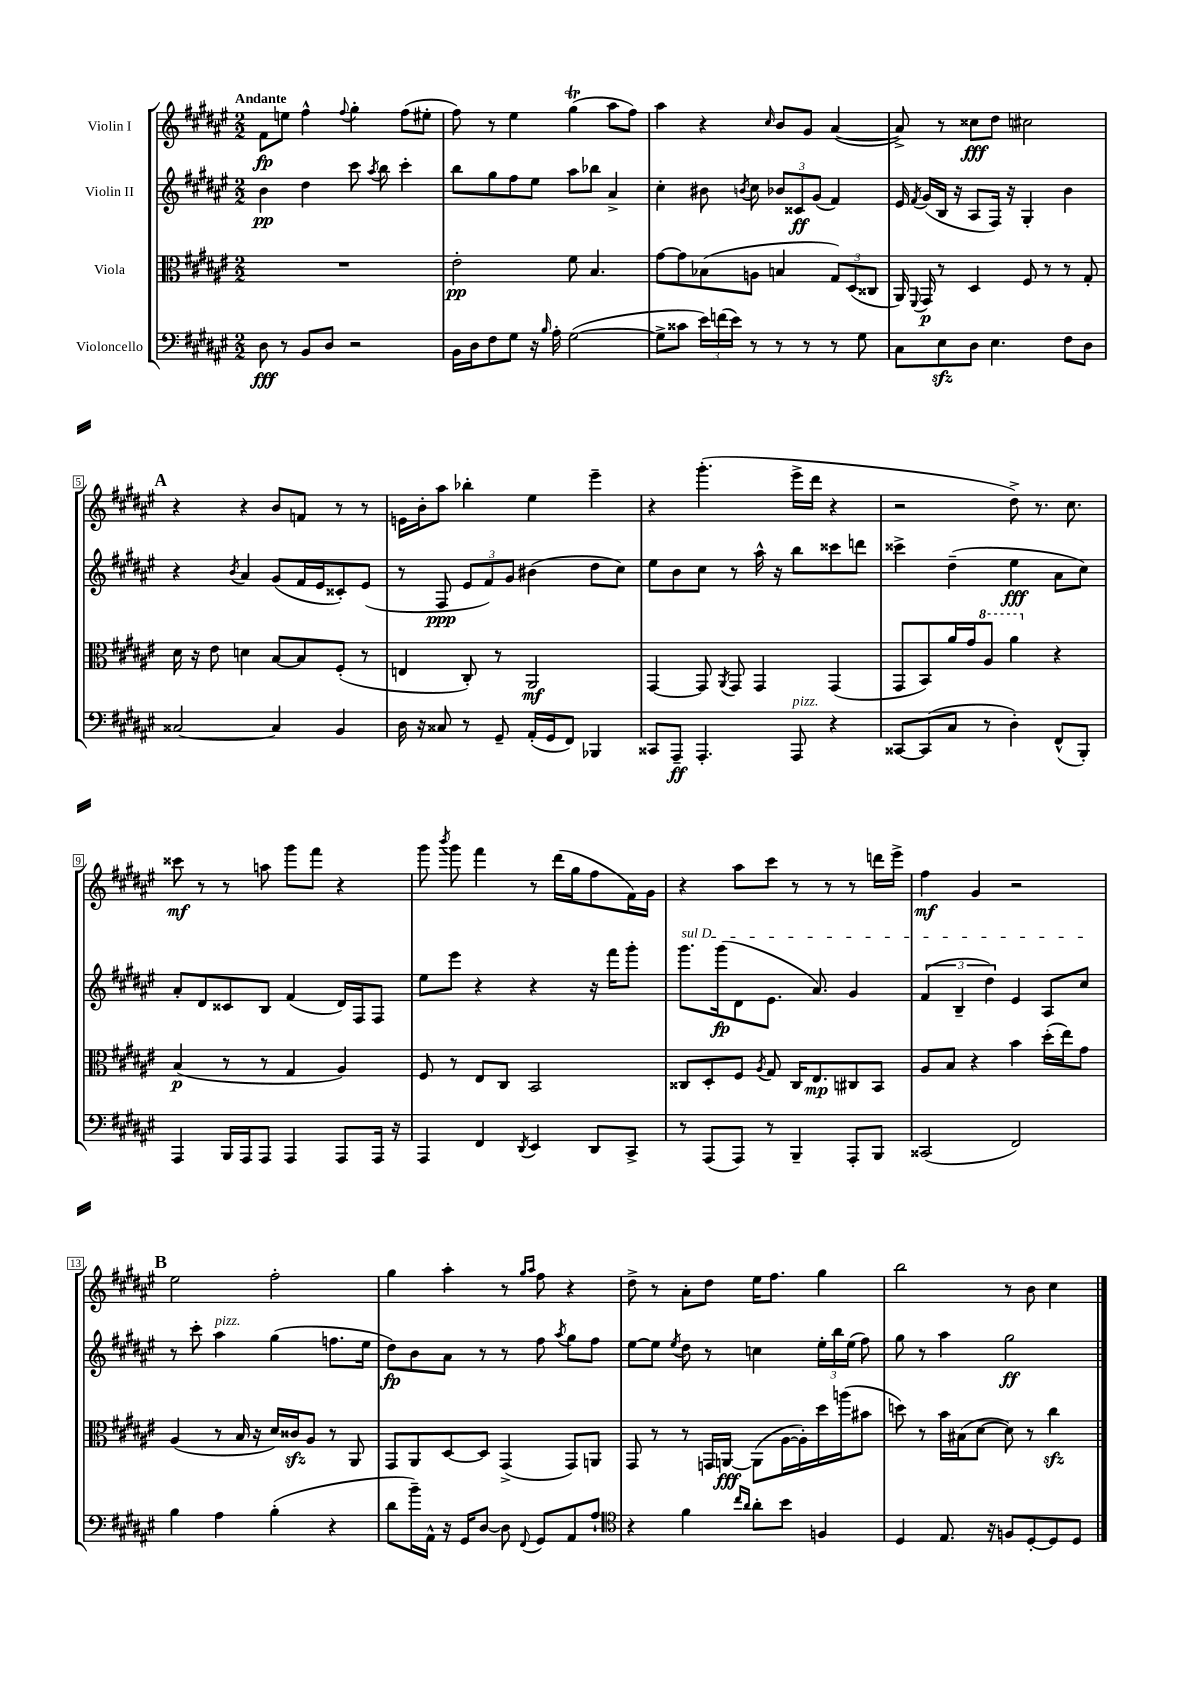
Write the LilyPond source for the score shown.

<<
\new StaffGroup <<
\new Staff = "s0" \with { instrumentName = "Violin I" } {
    \clef treble \key fis \major \numericTimeSignature \time 2/2 \tempo "Andante"
    \autoBeamOff fis'8[\fp e''8] fis''4-^ \appoggiatura { fis''8 } gis''4-. fis''8[( eis''8]-. |
    fis''8) r8 eis''4 gis''4\trill( ais''8[ fis''8]) |
    ais''4 r4 \grace { cis''16 } b'8[ gis'8] ais'4~( |
    ais'8->) r8 cisis''8[\fff dis''8] cis''2 |
    \mark \markup { \bold "A" } r4 r4 b'8[ f'8] r8 r8 |
    e'16[ b'16-. ais''8] bes''4-. eis''4 eis'''4-- |
    r4 gis'''4.-.( eis'''16[-> dis'''16] r4 |
    r2 dis''8->) r8. cis''8. |
    cisis'''8\mf r8 r8 a''8 gis'''8[ fis'''8] r4 |
    gis'''8 \acciaccatura { b'''8 } gis'''8 fis'''4 r8 dis'''16[( gis''16 fis''8 fis'16) gis'16] |
    r4 ais''8[ cis'''8] r8 r8 r8 d'''16[ eis'''16]-> |
    fis''4\mf gis'4 r2 |
    \mark \markup { \bold "B" } eis''2 fis''2-. |
    gis''4 ais''4-. r8 \grace { gis''16[ ais''16] } fis''8 r4 |
    dis''8-> r8 ais'8[-. dis''8] eis''16[ fis''8.] gis''4 |
    b''2 r8 b'8 cis''4 \bar "|." |
}
\new Staff = "s1" \with { instrumentName = "Violin II" } {
    \clef treble \key fis \major \numericTimeSignature \time 2/2
    \autoBeamOff b'4\pp dis''4 cis'''8 \acciaccatura { ais''8 } b''8 cis'''4-. |
    b''8[ gis''8 fis''8 eis''8] ais''8[ bes''8] ais'4-> |
    cis''4-. bis'8 \acciaccatura { b'8 } cis''8 \tuplet 3/2 { bes'8[ cisis'8\ff gis'8]( } fis'4) |
    eis'16 \acciaccatura { fis'8 } gis'16[( b16] r16 ais8[ fis16]) r16 gis4-. b'4 |
    \mark \markup { \bold "A" } r4 \acciaccatura { b'8 } ais'4 gis'8[( fis'16 eis'16 cisis'8-.) eis'8]( |
    r8 fis8\ppp \tuplet 3/2 { eis'8[ fis'8) gis'8] } bis'4( dis''8[ cis''8]) |
    eis''8[ b'8 cis''8] r8 ais''16-^ r16 b''8[ cisis'''8 d'''8] |
    cisis'''4-> dis''4--( eis''4\fff ais'8[ cis''8]) |
    ais'8[-. dis'8 cisis'8 b8] fis'4( dis'16[) fis16 fis8] |
    eis''8[ eis'''8] r4 r4 r16 fis'''16[ gis'''8]-. |
    \once \override TextSpanner.bound-details.left.text = \markup { \italic "sul D" } gis'''8.[\startTextSpan gis'''16\fp( dis'8 eis'8.] ais'8.) gis'4 |
    \tuplet 3/2 { fis'4( b4-- dis''4) } eis'4 ais8[ cis''8]\stopTextSpan |
    \mark \markup { \bold "B" } r8 cis'''8-. ais''4^\markup { \italic "pizz." } gis''4( f''8.[ eis''16] |
    dis''8[\fp) b'8 ais'8] r8 r8 fis''8 \acciaccatura { ais''8 } gis''8[ fis''8] |
    eis''8[~ eis''8] \acciaccatura { eis''8 } dis''8 r8 c''4 \tuplet 3/2 { eis''16[-. b''16 eis''16]( } fis''8) |
    gis''8 r8 ais''4 gis''2\ff \bar "|." |
}
\new Staff = "s2" \with { instrumentName = "Viola" } {
    \clef alto \key fis \major \numericTimeSignature \time 2/2
    \autoBeamOff R1 |
    eis'2-.\pp fis'8 b4. |
    gis'8[~ gis'8 bes8( a8] b4 \tuplet 3/2 { gis8[) dis8( cisis8] } |
    ais,16) \appoggiatura { fis,8 } gis,16\p r8 dis4 fis8 r8 r8 gis8-. |
    \mark \markup { \bold "A" } dis'16 r16 eis'8 d'4 b8[~ b8 fis8]-.( r8 |
    e4 cis8-.) r8 ais,2\mf |
    gis,4~ gis,8 \acciaccatura { ais,8 } gis,8 gis,4 gis,4( |
    gis,8[ b,8) ais'16 gis'16 \ottava #1 ais'8] ais''4 \ottava #0 r4 |
    b4\p( r8 r8 gis4 ais4) |
    fis8 r8 eis8[ cis8] b,2 |
    cisis8[ dis8-. fis8] \acciaccatura { ais8 } gis8 cisis16[ eis8.\mp cis8 b,8] |
    ais8[ b8] r4 b'4 dis''16[-.( eis''16) gis'8] |
    \mark \markup { \bold "B" } ais4( r8 b16 r16 dis'16[) cisis'16\sfz ais8] r8 ais,8 |
    gis,8[ ais,8 dis8~ dis8] gis,4->( gis,8[) a,8] |
    gis,8 r8 r8 g,16[ a,16]~\fff a,8[( ais16~ ais16-.) dis''16 a''16( bis'8] |
    d''8) r8 b'16[ bis16( dis'8]~ dis'8) r8 cis''4\sfz \bar "|." |
}
\new Staff = "s3" \with { instrumentName = "Violoncello" } {
    \clef bass \key fis \major \numericTimeSignature \time 2/2
    \autoBeamOff dis8\fff r8 b,8[ dis8] r2 |
    b,16[ dis16 fis8 gis8] r16 \grace { b16 } ais16-. gis2~( |
    gis8[-> cisis'8] \tuplet 3/2 { eis'16[) f'16( eis'16]) } r8 r8 r8 r8 gis8 |
    cis8[ eis8\sfz dis8] eis4. fis8[ dis8] |
    \mark \markup { \bold "A" } cisis2~ cisis4 b,4 |
    dis16 r16 cisis8 r8 gis,8-- ais,16[-.( gis,16 fis,8]) bes,,4 |
    cisis,8[ ais,,8]--\ff ais,,4.-. ais,,8^\markup { \italic "pizz." } r4 |
    cisis,8[~ cisis,8( cis8] r8 dis4-.) fis,8[-^( b,,8]-.) |
    ais,,4 b,,16[ ais,,16 ais,,8] ais,,4 ais,,8[ ais,,16] r16 |
    ais,,4 fis,4 \acciaccatura { dis,8 } eis,4 dis,8[ cis,8]-> |
    r8 ais,,8[( ais,,8]) r8 b,,4-- ais,,8[-. b,,8] |
    cisis,2( fis,2) |
    \mark \markup { \bold "B" } b4 ais4 b4-.( r4 |
    dis'8[ b'16--) ais,16]-^ r16 gis,16[ dis8]~ dis8 \appoggiatura { fis,8 } gis,8[ ais,8 ais8]-! |
    \clef tenor r4 fis'4 \grace { cis''16[ ais'16] } ais'8[-. b'8] f4 |
    dis4 eis8. r16 f8[ dis8~-. dis8 dis8] \bar "|." |
}
>>
>>
\layout { \context { \Score \override BarNumber.stencil = #(make-stencil-boxer 0.1 0.3 ly:text-interface::print) } }
